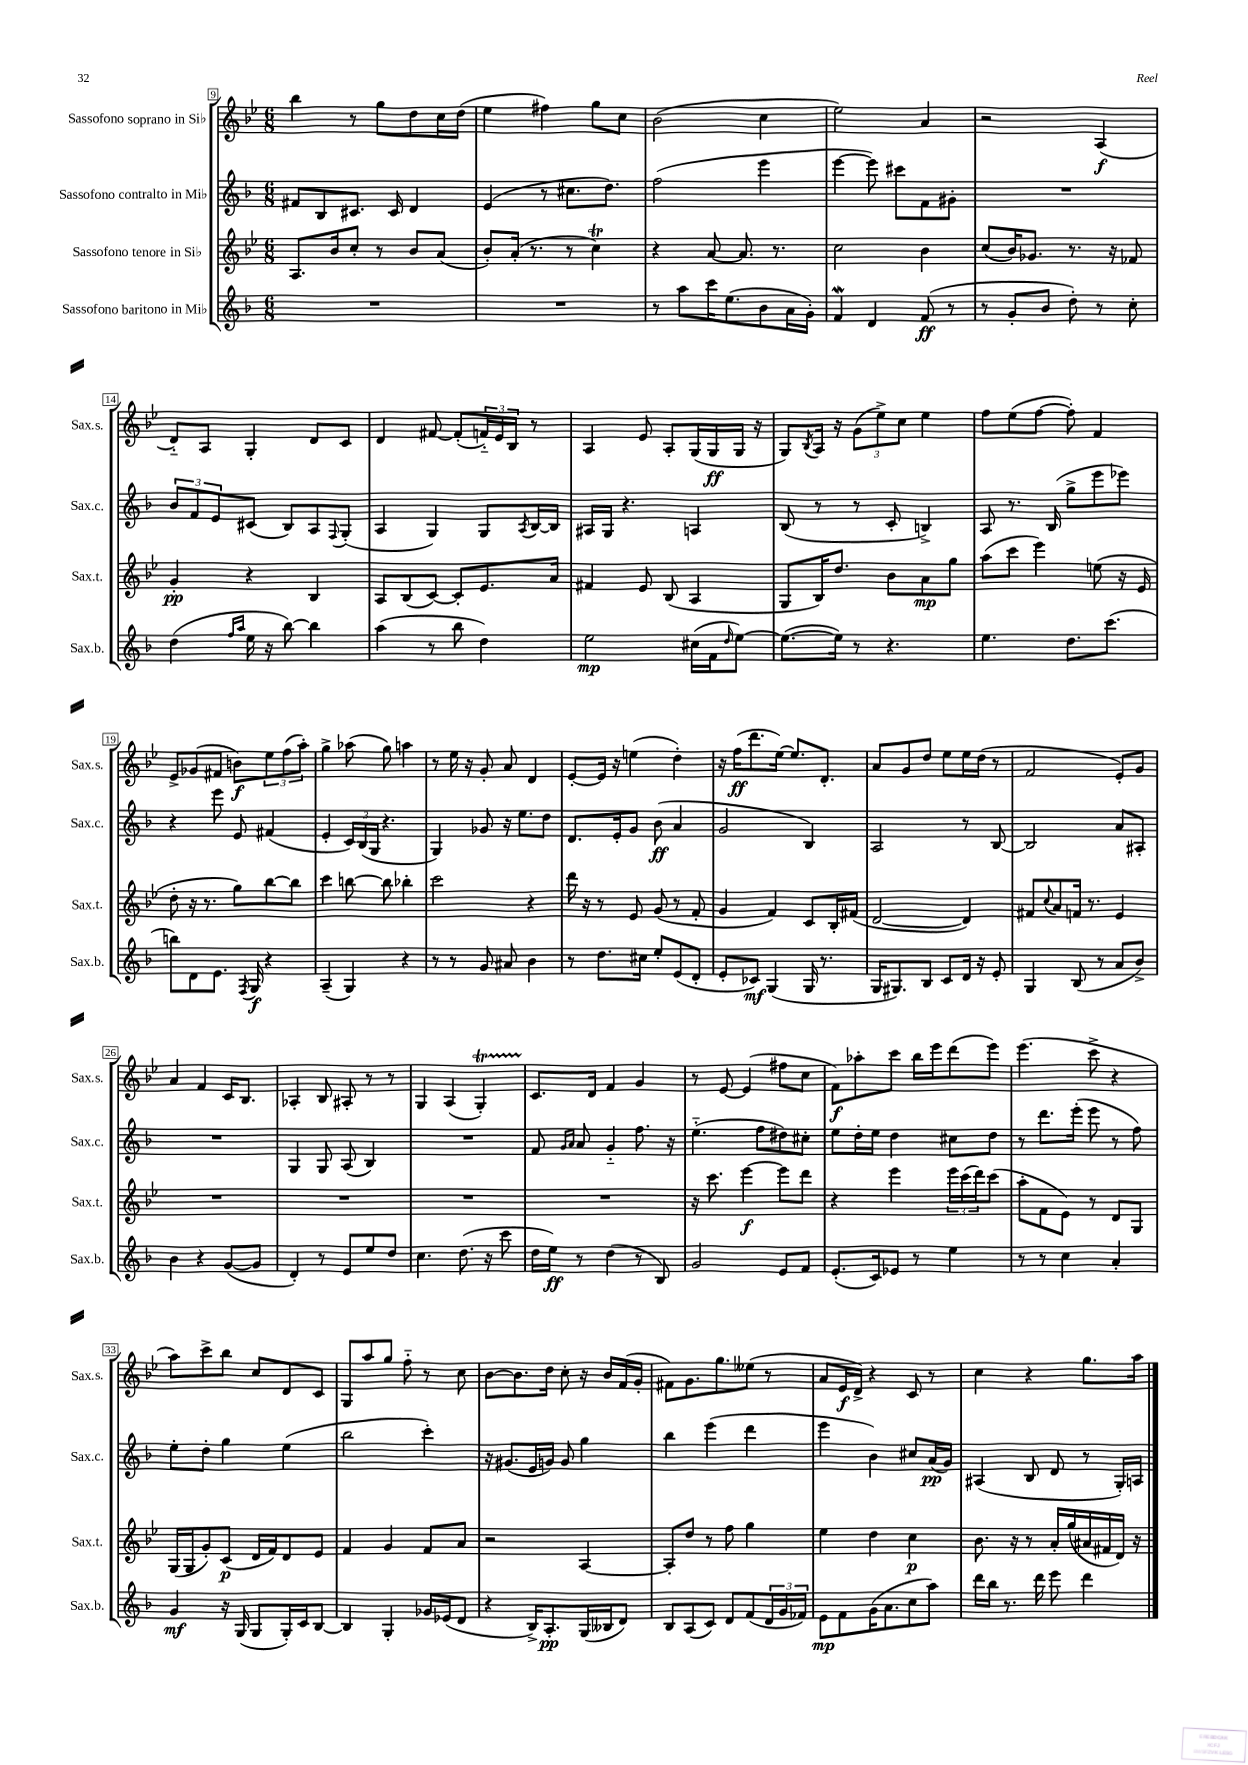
<<
\new StaffGroup <<
\new Staff = "s0" \with { instrumentName = "Sassofono soprano in Sib" shortInstrumentName = "Sax.s." } {
    \clef treble \key bes \major \numericTimeSignature \time 6/8
    bes''4 r8 g''8 d''8 c''16 d''16( |
    ees''4 fis''4) g''8 c''8 |
    bes'2( c''4 |
    ees''2) a'4 |
    r2 a4\f( |
    d'8-_) a8 g4-. d'8 c'8 |
    d'4 fis'8~ fis'8-.( \tuplet 3/2 { f'16-_) ees'16 bes16 } r8 |
    a4 ees'8 a8-. g16( g16\ff g16 r16 |
    g8) \acciaccatura { bes8 } a16 r16 \tuplet 3/2 { g'8( ees''8->) c''8 } ees''4 |
    f''8 ees''8( f''8~ f''8-.) f'4 |
    ees'8-> ges'8( fis'8 b'8\f) \tuplet 3/2 { ees''8 f''8( a''8-.) } |
    g''4-> aes''8( g''8) a''4 |
    r8 ees''16 r16 g'8-. a'8 d'4 |
    ees'8~-. ees'16 r16 e''4( d''4-.) |
    r16 f''16\ff( d'''8. ees''16~) ees''8. d'8.-. |
    a'8 g'8 d''8 ees''8 ees''16 d''16( r8 |
    f'2 ees'8-.) g'8 |
    a'4 f'4 c'16 bes8. |
    aes4-. bes8 ais8-. r8 r8 |
    g4 a4( g4-.\startTrillSpan) |
    c'8.\stopTrillSpan d'16 f'4 g'4 |
    r8 ees'8~ ees'4( fis''8 c''8 |
    f'8\f) aes''8-. c'''8 bes''16 ees'''16 d'''8( ees'''8) |
    ees'''4.( c'''8-> r4 |
    a''8) c'''8-> bes''8 c''8 d'8 c'8 |
    g8 a''8 g''8 f''8-_ r8 c''8 |
    bes'8~ bes'8. d''16 c''8-. r16 bes'16 f'16( g'16-. |
    fis'8) g'8. g''8. eeses''8( r8 |
    a'8 ees'16\f d'16->) r4 c'8 r8 |
    c''4 r4 g''8. a''16 \bar "|." |
}
\new Staff = "s1" \with { instrumentName = "Sassofono contralto in Mib" shortInstrumentName = "Sax.c." } {
    \clef treble \key f \major \numericTimeSignature \time 6/8
    fis'8 bes8 cis'8. cis'16 d'4 |
    e'4( r8 cis''8. d''8.) |
    f''2( e'''4 |
    e'''4~ e'''8) cis'''8 f'8 gis'8-. |
    R2. |
    \tuplet 3/2 { bes'8 f'8 e'8 } cis'8( bes8) a8 \appoggiatura { f8 } g8-.( |
    a4 g4) g8 \acciaccatura { a8 } bes16~ bes16 |
    ais16 g16 r4. a4 |
    bes8( r8 r8 c'8-. b4->) |
    a8 r8. bes16( g''8-> e'''8 ees'''8) |
    r4 e'''8 e'8 fis'4( |
    e'4-. \tuplet 3/2 { c'16) bes16( g16 } r4. |
    g4) ges'8 r16 e''8. d''8 |
    d'8. e'16-. g'8 bes'8\ff( a'4 |
    g'2 bes4) |
    a2 r8 bes8~ |
    bes2 a'8 ais8-. |
    R2. |
    g4 g8 a8( bes4) |
    R2. |
    f'8 \grace { g'16 a'16 } a'8 g'4-_ f''8. r16 |
    e''4.-_( f''8 dis''8) cis''8-. |
    e''8 d''16-. e''16 d''4 cis''8 d''8 |
    r8 d'''8. e'''16-.( e'''8 r8 f''8) |
    e''8-. d''8-. g''4 e''4( |
    bes''2 c'''4-.) |
    r16 gis'8.( e'16 g'16) g'8 g''4 |
    bes''4 e'''4( d'''4 |
    e'''4 bes'4) cis''8 a'16\pp( g'16) |
    ais4( bes8 d'8 r8 g16-.) a16 \bar "|." |
}
\new Staff = "s2" \with { instrumentName = "Sassofono tenore in Sib" shortInstrumentName = "Sax.t." } {
    \clef treble \key bes \major \numericTimeSignature \time 6/8
    a8. bes'16 c''8-. r8 bes'8 a'8( |
    bes'8-.) a'16-.( r8. r8 c''4\trill) |
    r4 a'8~ a'8. r8. |
    c''2 bes'4 |
    c''8( bes'16) ges'8. r8. r16 fes'8 |
    g'4-.\pp r4 bes4 |
    a8 bes8( c'8~) c'8-. ees'8. a'16 |
    fis'4 ees'8 bes8( a4 |
    g8 bes16) d''8. bes'8 a'8\mp g''8 |
    a''8( c'''8 ees'''4) e''8( r16 ees'16 |
    d''8-. r16 r8. g''8) bes''8~ bes''8 |
    c'''4 b''8~ b''8 bes''4-. |
    c'''2 r4 |
    d'''16 r16 r8 ees'8 g'8( r8 f'8-. |
    g'4 f'4) c'8 bes16-. fis'16( |
    d'2~ d'4) |
    fis'8 \appoggiatura { c''8 } a'8 f'16 r8. ees'4 |
    R2. |
    R2. |
    R2. |
    R2. |
    r16 c'''8. ees'''4~\f ees'''8 d'''8 |
    r4 ees'''4 \tuplet 3/2 { ees'''16 c'''16( d'''16) } c'''8( |
    a''8-. f'8 ees'8) r8 d'8 g8 |
    g16( g16 g'8-.) c'8\p( d'16 f'16) d'8 ees'8 |
    f'4 g'4 f'8 a'8 |
    r2 a4~ |
    a8-. d''8 r8 f''8 g''4 |
    ees''4 d''4 c''4\p |
    bes'8. r16 r8 a'16-. g''16( ais'16 fis'16 d'16) r16 \bar "|." |
}
\new Staff = "s3" \with { instrumentName = "Sassofono baritono in Mib" shortInstrumentName = "Sax.b." } {
    \clef treble \key f \major \numericTimeSignature \time 6/8
    R2. |
    R2. |
    r8 a''8 c'''16 e''8.( bes'8 a'16 g'16-.) |
    f'4\mordent d'4 f'8\ff( r8 |
    r8 g'8-. bes'8 d''8-.) r8 c''8-. |
    d''4( \grace { f''16 a''16 } e''16 r16 bes''8~) bes''4 |
    a''4( r8 bes''8 d''4) |
    e''2\mp cis''16( f'16 \grace { d''16 } e''8~) |
    e''8.~( e''16) r8 r4. |
    e''4. d''8. c'''8.( |
    b''8) d'8 e'8. \acciaccatura { f8 } g16\f r4 |
    a4--( g4) r4 |
    r8 r8 g'8 ais'8 bes'4 |
    r8 d''8. cis''16 e''8-. e'8( d'8-. |
    e'8-. ces'8\mf) g4( g16 r8. |
    g16 gis8.) bes8 c'8 d'16 r16 e'8-. |
    g4 bes8( r8 a'8 bes'8->) |
    bes'4 r4 g'8~( g'8 |
    d'4-.) r8 e'8 e''8 d''8 |
    c''4. d''8.( r16 c'''8 |
    d''16 e''16\ff) r8 d''4( r8 bes8) |
    g'2 e'8 f'8 |
    e'8.-.( c'16) ees'8 r8 e''4 |
    r8 r8 c''4 a'4-. |
    g'4\mf r16 g16( g8 g16-.) c'16 bes8~ |
    bes4 g4-. ges'16 ees'16( d'8 |
    r4 bes16->) a8.-.\pp g16( beses16 d'8) |
    bes8 a8( c'8) d'8 f'8( \tuplet 3/2 { d'16 g'16 fes'16) } |
    e'8\mp f'8 g'16( a'8. c''8 a''8) |
    d'''16 bes''16 r8. d'''16 e'''8 d'''4 \bar "|." |
}
>>
>>
\layout { \context { \Score currentBarNumber = #9 \override BarNumber.stencil = #(make-stencil-boxer 0.1 0.3 ly:text-interface::print) } }
